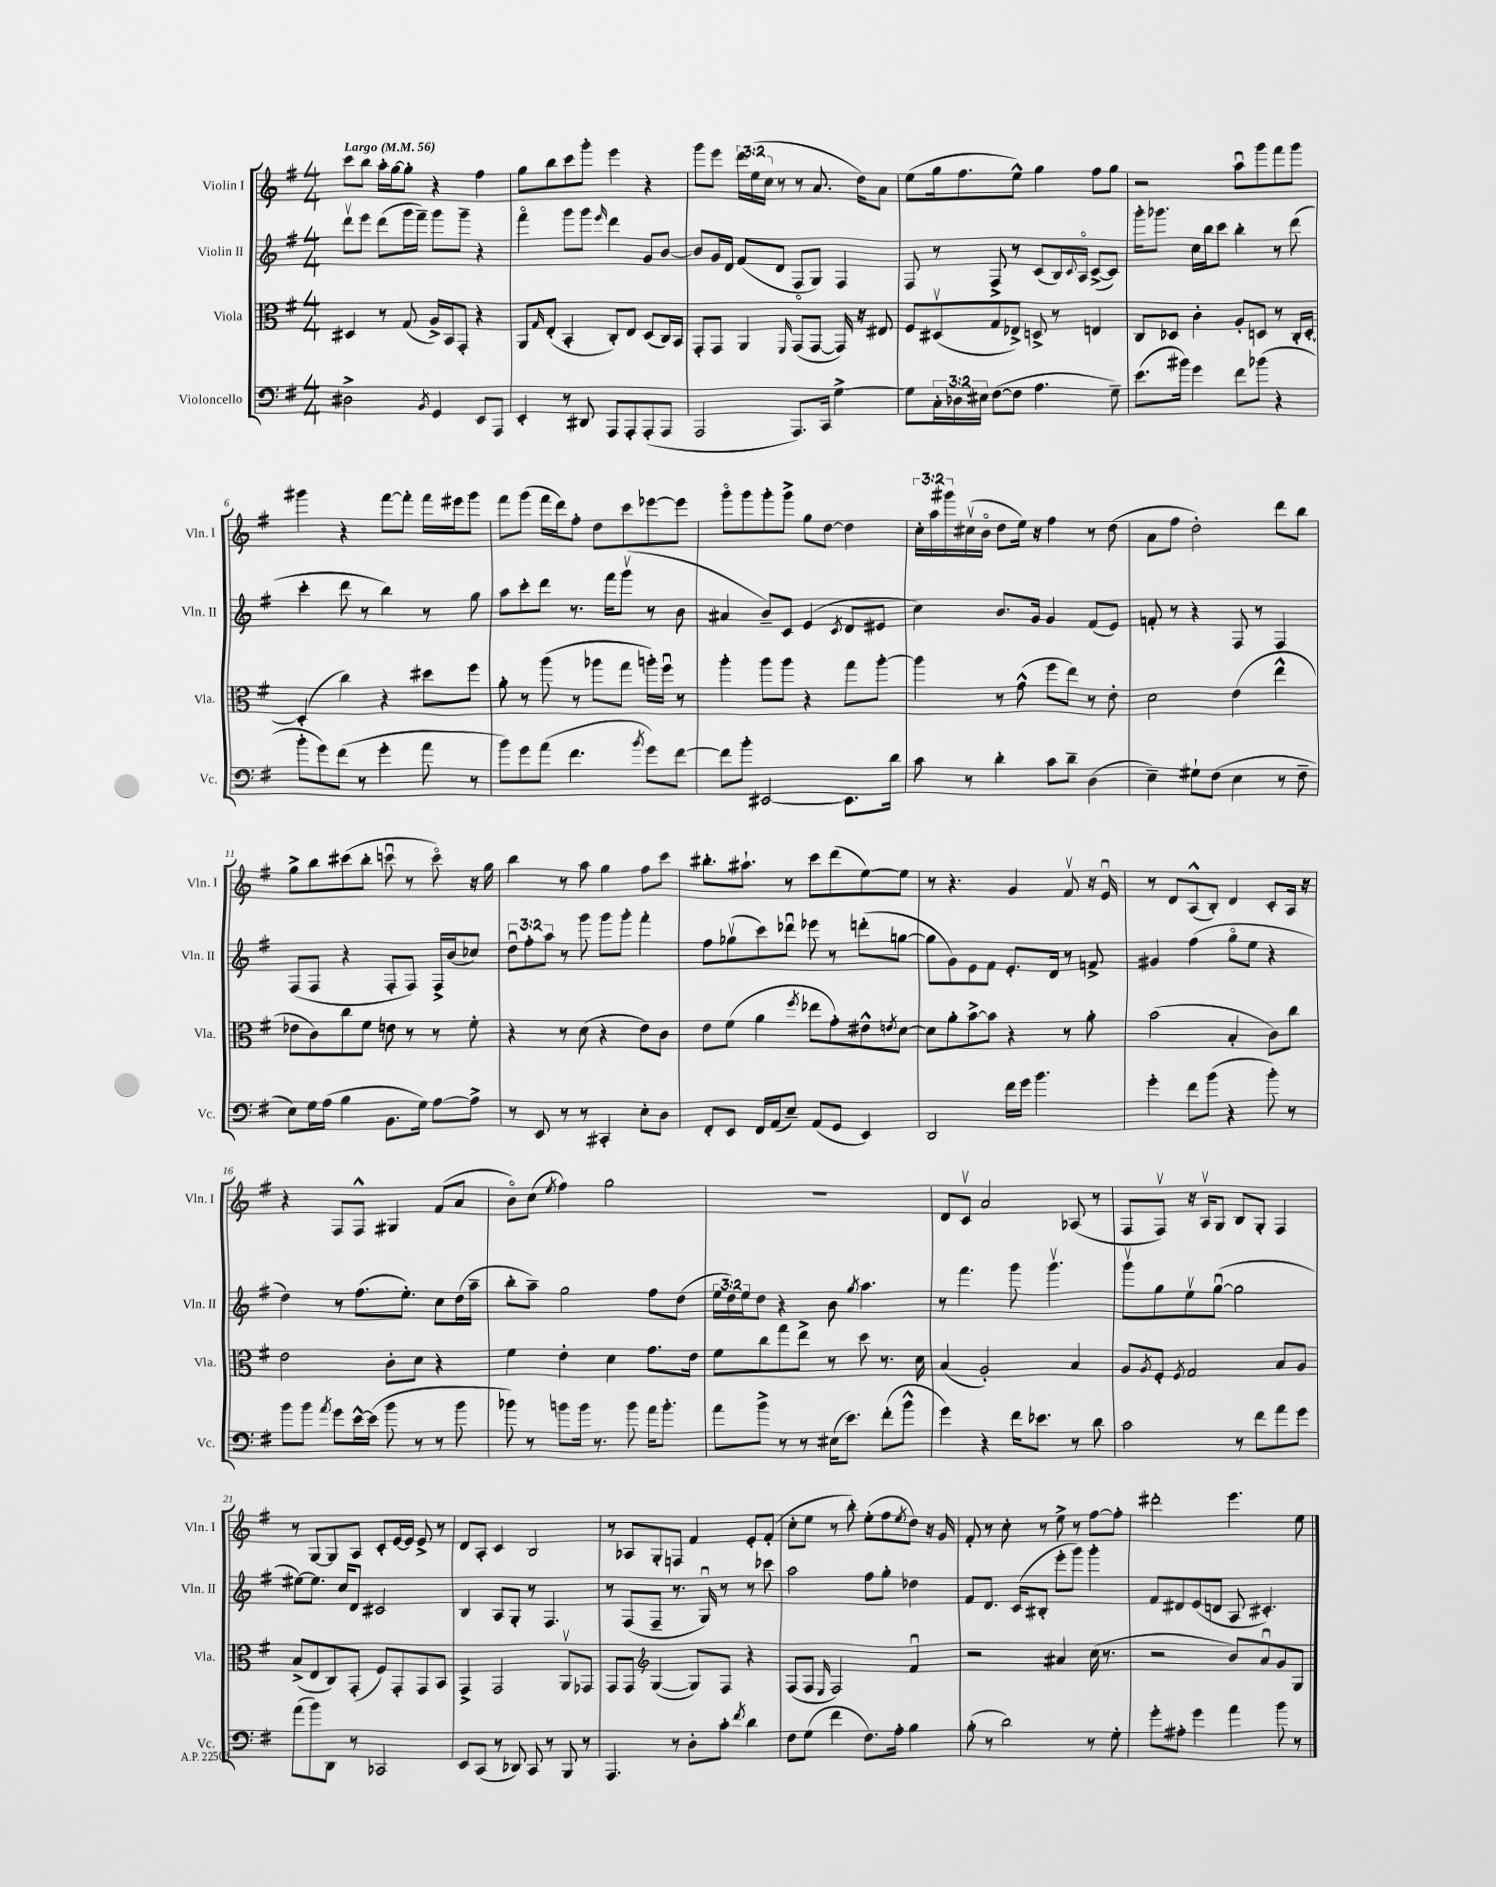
<<
\new StaffGroup <<
\new Staff = "s0" \with { instrumentName = "Violin I" shortInstrumentName = "Vln. I" } {
    \clef treble \key g \major \numericTimeSignature \time 4/4 \override Staff.TupletNumber.text = #tuplet-number::calc-fraction-text \tempo "Largo" 4 = 56
    c'''8 b''8 a''16-. g''16~ g''8-. r4 fis''4 |
    g''8 b''8 c'''8 g'''8-. e'''4 r4 |
    g'''8 e'''8 \tuplet 3/2 { d'''16 e''16( c''16 } r8 r8 a'8. d''16) a'8 |
    e''8( g''16 fis''8. e''8-^) g''4 fis''8 g''8 |
    r2 a''8\downbow g'''8 fis'''8 g'''8 |
    gis'''4 r4 fis'''8~ fis'''8-. fis'''16 eis'''16 gis'''8 |
    fis'''8 g'''8( fis'''16 d'''16) fis''8-. d''8 c'''8 ees'''8~ ees'''8 |
    g'''8\flageolet g'''8 g'''8-. g'''8-> g''8 d''8~ d''4 |
    \tuplet 3/2 { c''16-. a''16 gis'''16 } cis''16\upbow( b'16\flageolet d''8 e''16) r16 fis''4 r8 d''8( |
    a'8 fis''8 d''2-.) d'''8 b''8 |
    g''8-> b''8 cis'''8( b''8-. c'''8\downbow r8 c'''8\flageolet) r16 g''16 |
    b''4 r8 a''8 g''4 fis''8 c'''8 |
    bis''8.-. ais''8.-! r8 c'''8 d'''8( e''8~) e''8 |
    r8 r4. g'4 fis'8\upbow r16 e'16\downbow |
    r8 d'8 a8-^( b8-.) d'4 c'8-. a16 r16 |
    r4 fis8 fis8-^ gis4 fis'8( a'8 |
    b'8\flageolet) c''8( \acciaccatura { e''8 } fis''4) g''2 |
    R1 |
    d'8 c'8\upbow a'2 aes8( r8 |
    fis8 fis8\upbow) r16 a16\upbow g8 b8 g8-. fis4 |
    r8 g8~ g8 a8 c'8-. e'16~ e'16 e'8-> r8 |
    d'8 a8-. c'4 b2 |
    r8 aes8 g8-. f8 fis'4 e'8-. fis'8-.( |
    c''8-. e''8 r8 b''8-.) e''8-.( fis''8 \acciaccatura { e''8 } d''8) r16 g'16 |
    fis'8-. r8 c''8-. r8 e''8-> r8 fis''8~ fis''8-. |
    dis'''2-. e'''4. e''8 \bar "|." |
}
\new Staff = "s1" \with { instrumentName = "Violin II" shortInstrumentName = "Vln. II" } {
    \clef treble \key g \major \numericTimeSignature \time 4/4 \override Staff.TupletNumber.text = #tuplet-number::calc-fraction-text
    d'''8\upbow e'''8 d'''8( g'''16 fis'''16--) g'''8 g'''8-- r4 |
    fis'''4\flageolet g'''8 g'''8 \grace { e'''16 } d'''4 g'8 b'8~ |
    b'8 g'16 d'16 fis'8( d'8 fis8 g8) fis4 |
    fis8 r8 fis8-> r8 c'8( b16) \appoggiatura { c'8 } a16\flageolet c'8~->( c'8) |
    g'''16-. ges'''8. c''16 b''16 c'''8 b''4-. r8 d'''8( |
    c'''4-. d'''8 r8 b''4) r8 g''8 |
    a''8 c'''8-. d'''8 r8. fis'''16 g'''8\upbow( r8 b'8 |
    ais'4 b'8--) c'8 e'4( \acciaccatura { c'8 } d'8 eis'8 |
    c''4) b'8. g'16 g'4 fis'8( e'8) |
    f'8-. r8 r4 fis8 r8 fis4 |
    fis8( fis8 r4 fis8-. fis8) fis16-> b'16( ces''8) |
    \tuplet 3/2 { d''8\downbow fis''8-. a''8 } r8 g'''8 g'''8 g'''8-. fis'''4-. |
    fis''8 ges''8\upbow( c'''8) des'''8\downbow ees'''8 r8 d'''8-.( g''8~ |
    g''8 g'8) e'8 fis'8 e'8.-. d'16 r8 f'8-> |
    gis'4 fis''4( g''8\flageolet e''8 r4 |
    d''4) r8 fis''8.( e''8.-.) c''8 d''16( a''16-- |
    b''8-. a''8--) g''2 fis''8 d''8( |
    \tuplet 3/2 { e''16 d''16) e''16 } d''8 r4 b'8 \acciaccatura { g''8 } a''4. |
    r8 fis'''4. g'''8 g'''4.\upbow |
    g'''8\upbow g''8 e''8\upbow g''8~\downbow( g''2 |
    eis''8~) eis''8. c''16 d'8 cis'2 |
    b4 a8 g8-. r8 fis4. |
    r8 fis8( fis8-- r8. g16\downbow) r8 r8 ces'''8 |
    a''2 fis''8 g''8-. des''4 |
    fis'8 d'8. c'16( bis8-. e'''8-. g'''8) g'''4-. |
    fis'8 dis'8 e'8( d'8 a8 cis'4.-.) \bar "|." |
}
\new Staff = "s2" \with { instrumentName = "Viola" shortInstrumentName = "Vla." } {
    \clef alto \key g \major \numericTimeSignature \time 4/4
    dis4 r8 g8( a16->) b,16 g,8-. r4 |
    a,8 \grace { g16 } e8-.( b,4-. c8-.) e8 d8( c16) b,16 |
    g,8-. g,8 a,4 \grace { fis,16 } g,8\flageolet( g,8~ g,16) r16 eis8 |
    fis8 dis8\upbow( g8 ees8->) d8-> r8 e4 |
    c8 des8 c'4-. a8-. d8 r8 c16-. d16~-. |
    d4-.( c''4) r4 dis''8 fis''8 |
    a'8-. r8 a''8( r8 aes''8 g''8 a''16-.) fis''16\downbow r8 |
    a''4-. a''8 a''8 r4 g''8 a''8~-. |
    a''4 r8 g'8-^( fis''8 e''8) r8 e'8-. |
    d'2 e'4( e''4-^ |
    ees'8 c'8) c''8 fis'8 e'8 r8 r8 fis'8-. |
    r4 r8 d'8( r4 e'8) c'8 |
    e'8 fis'8( a'4 \acciaccatura { fis''8 } ees''8 g'8-.) eis'8-^ \acciaccatura { e'8 } d'8~ |
    d'8 a'8-. b'8~-> b'8 r4 r8 a'8-. |
    b'2( b4-. c'8) c''8 |
    e'2 c'8-. d'8 r4 |
    fis'4 e'4-. d'4 g'8. e'16 |
    fis'8 c''8 g''8 e''8-> r8 d''8 r8. d'16 |
    b4( a2-.) b4 |
    a8 \acciaccatura { a8 } fis8-. \acciaccatura { fis8 } g2 b8 a8 |
    b8->( e8 c8) g,8-.( fis8) g,8-. g,8 b,8 |
    g,4-> g,2 a,8\upbow ges,8 |
    g,8 g,8 \clef treble g4~( g8) fis8 r4 |
    fis8( fis8 \grace { e16 } fis2) fis'4\downbow |
    r2 ais'4 c''16( r8. |
    r2 b'8) a'8\downbow g'8 g8 \bar "|." |
}
\new Staff = "s3" \with { instrumentName = "Violoncello" shortInstrumentName = "Vc." } {
    \clef bass \key g \major \numericTimeSignature \time 4/4 \override Staff.TupletNumber.text = #tuplet-number::calc-fraction-text
    dis2-> \acciaccatura { b,8 } g,4 e,8 a,,8 |
    e,4-. r8 dis,8 a,,8 a,,8-. a,,8-.( a,,8 |
    a,,2 a,,8.) c,16 g4~-> |
    g8 \tuplet 3/2 { c16-. des16 eis16 } fis8~( fis8 a4. g8--) |
    e'8.( bis'16) g'4 fis'8 bes'8( r4 |
    b'8-. g'8) fis'8( r8 g'4-. a'8 r8 |
    b'8) g'8 a'8( fis'4. \acciaccatura { b'8 } g'8) fis'8~ |
    fis'8 b'8-. eis,2~ eis,8. d'16 |
    c'8 r8 d'4-. c'8 d'8-- d4( |
    e4--) gis8-! fis8( e4 r8 fis8-- |
    e8) g16 a16( b4 b,8. g16) a8~ a8-> |
    r8 e,8 r8 r8 cis,4-. e8-. d8 |
    fis,8-. e,8 fis,16 a,16( e8--) a,8( g,8 e,4) |
    d,2 fis'16 g'16 b'4. |
    g'4-. fis'8 b'8( r4 b'8-.) r8 |
    b'8 b'8 \acciaccatura { a'8 } g'8 e'16~-^ e'16( b'8 r8 r8 b'8 |
    bes'8) r8 b'8 b'16 r8. b'8 a'16 b'8.-. |
    a'8 b'8-> r8 r8 eis16( e'8.) fis'8-.( b'8-^ |
    g'4) r4 fis'16 ees'8. r8 d'8 |
    c'2 r8 fis'8 a'8 g'8 |
    a'8( b'8) d,8 r8 ces,2 |
    e,8 c,8( r8 des,8) c,8 r8 b,,8 r8 |
    a,,4. r8 d8-. c'8-. \acciaccatura { fis'8 } d'4 |
    fis8 g8( fis'4 fis8.) a16-. b4 |
    b8-.( r8 d'2) r8 g8-. |
    g'8-. ais8-. g'4 a'4 b'8 r8 \bar "|." |
}
>>
>>
